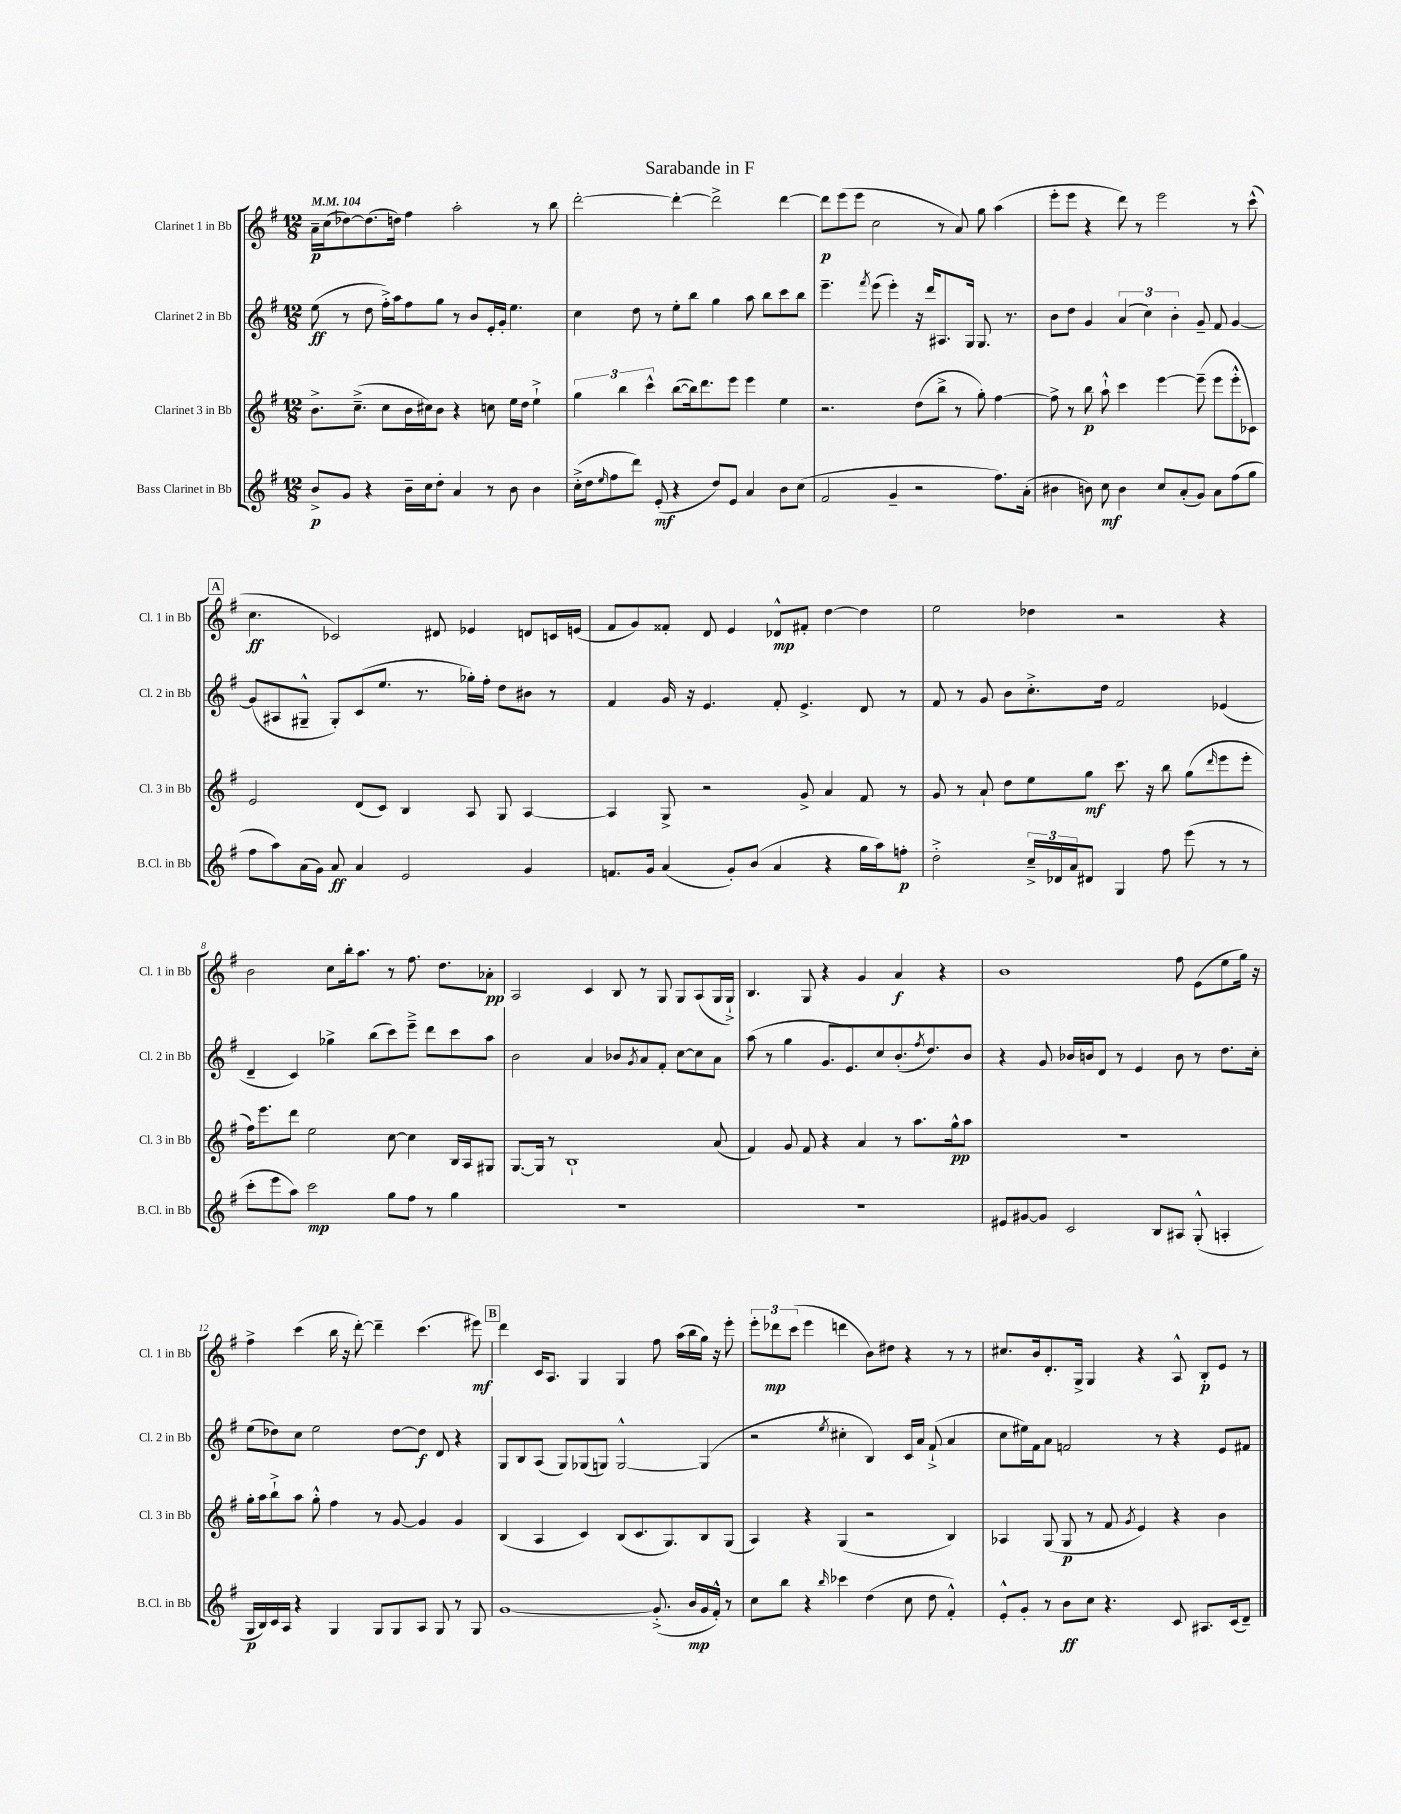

**kern	**kern	**kern	**kern
*staff4	*staff3	*staff2	*staff1
*clefG2	*clefG2	*clefG2	*clefG2
*k[f#]	*k[f#]	*k[f#]	*k[f#]
*M12/8	*M12/8	*M12/8	*M12/8
*MM104	*MM104	*MM104	*MM104
8b^	8.b^	(8ee	16a~
.	.	.	(16cc
8g	.	8r	[8dd-)
.	(8.cc~^	.	.
4r	.	8dd	(8.dd-]
.	8cc	16ff#'^)	.
.	.	16aa	16dd)
16b~	16b	8ff#	4ff#
16cc	16cc#)	.	.
8dd'	8b	8gg	.
4a	4r	8r	2aa'
.	.	8b	.
8r	8cc	16e'	.
.	.	16g'	.
8b	16ee	4.ee	.
.	16dd	.	.
4b	4ee`^	.	8r
.	.	.	8bb
=	=	=	=
(16cc'^	6gg	4cc	[2ddd'
16dd	.	.	.
16qqee	.	.	.
8ff#	.	.	.
.	6bb	.	.
8ddd)	.	8dd	.
.	6ccc^^	.	.
(8e'	.	8r	.
4r	([8bb	8ee'	4ddd'_
.	16bb])	8bb	.
.	8.ddd	.	.
8dd)	.	4gg	2ddd^]
8e	8eee	.	.
4a	4eee	8aa	.
.	.	8bb	.
8b	4ee	8ccc	[4ddd
(8cc	.	8bb	.
=	=	=	=
2f#	2.r	4.eee~	8ddd]
.	.	.	(8eee
.	.	.	8eee
.	.	8qfff#	.
.	.	(8eee	2cc
4g~	.	4eee')	.
2r	(8dd	16r	.
.	.	16ddd	.
.	8bb^	8.A#	8r
.	8r	.	8a)
.	.	16G	.
.	8gg')	8.G	8gg
8.ff#)	[4ff#	.	(4aa
.	.	8.r	.
(16a'	.	.	.
=	=	=	=
4b#	8ff#^]	8b	8eee'
.	8r	8dd	8eee
8b)	8bb	4g	4r
8cc	8aa`^^	.	.
4b	4ccc	(6a	8ddd)
.	.	.	8r
.	.	6cc)	.
8cc	[4eee	.	2eee
.	.	6b'	.
(8a'	.	.	.
8g)	(8eee~]	8g~	.
8a	8eee	8f#	.
(8ff#	8eee'^^	[4g	8r
8gg	8c-)	.	(8ccc^^
=	=	=	=
8ff#	2e	(8g]	4.cc
8aa)	.	8A#	.
(16a	.	8G#~^^	.
16g)	.	.	.
8a	.	8G#')	2c-)
4a	(8d	(8c	.
.	8c)	8.ee	.
2e	4B	.	.
.	.	8.r	.
.	.	.	8d#
.	8A	16gg-')	4e-
.	.	16ff#'	.
.	8G	8dd	.
4g	[4A	8b#	8d
.	.	8r	16c
.	.	.	(16e
=	=	=	=
8.f	4A]	4f#	8f#
.	.	.	8g)
16g	.	.	.
(4a	8G^	16g	8f##'
.	.	16r	.
.	2r	4.e	8d
8g')	.	.	4e
(8b	.	.	.
4a	.	8f#'	8d-^^
.	8g^	4.e^	8f#'
4r	4a	.	[4dd
16gg	8f#	8d	4dd]
16aa)	.	.	.
8ff'	8r	8r	.
=	=	=	=
2dd'^	8g	8f#	2ee
.	8r	8r	.
.	8a`	8g	.
.	8dd	8b	.
24cc~^	8ee	8.cc'^	4dd-
24d-	.	.	.
24a	.	.	.
8d#	8gg	.	.
.	.	16dd	.
4G	8.ccc	2f#	2r
.	16r	.	.
8ff#	8bb	.	.
(8eee	(8gg	.	.
.	16qqddd	.	.
8r	8eee	(4e-	4r
8r	8eee'	.	.
=	=	=	=
8ccc'	16ff#)	4d~	2b
.	8.eee	.	.
8eee	.	.	.
8aa)	8ddd	4c)	.
2ccc	2ee	.	.
.	.	4gg-^	8cc
.	.	.	16bb'
.	.	.	8.aa
.	.	(8bb	.
8gg	[8cc	8ccc)	8r
8ff#	4cc]	8eee~^	8.ff#
8r	.	8ddd	.
.	.	.	8.dd
4gg	16B	8ccc	.
.	16A	.	.
.	8G#	8aa	8a-'
=	=	=	=
1.r	[8.G	2b	2A
.	16G]	.	.
.	8r	.	.
.	1B`	.	.
.	.	4a	4c
.	.	8b-	8B
.	.	8qg	.
.	.	8a	8r
.	.	8f#'	8G
.	.	[8cc	8G
.	.	8cc]	(8A
.	(8a	8a	16G
.	.	.	16G`^)
=	=	=	=
1.r	4f#)	(8aa	4.B
.	.	8r	.
.	8g	4gg	.
.	8f#	.	8G
.	4r	8.g	4r
.	.	8.e)	.
.	4a	.	4g
.	.	8cc	.
.	8r	(8.b'	4a
.	8.aa	.	.
.	.	8qff#	.
.	.	8.dd)	.
.	.	.	4r
.	16gg^^	.	.
.	8aa	8b	.
=	=	=	=
8e#	1.r	4r	1b
[8g#	.	.	.
8g#]	.	8g	.
2c	.	16b-	.
.	.	16b	.
.	.	8d	.
.	.	8r	.
.	.	4e	.
8B	.	.	.
8A#	.	8b	8ff#
(8G'^^	.	8r	(8e
4A'	.	8.dd	8ee
.	.	.	16gg)
.	.	16cc'	16r
=	=	=	=
16G	16gg'	(8ee	4ff#^
16B)	16aa	.	.
16c	8bb`^	8dd-)	.
16A	.	.	.
4r	8aa	8cc	(4ccc
.	8gg'^^	2ee	.
4G	4ff#	.	16bb
.	.	.	16r
.	.	.	[8ddd')
8G	8r	.	4ddd~]
8G	[8g	[8dd-	.
8A	4g]	8dd-]	(4.ccc
8G	.	8d	.
8r	4g	4r	.
8G	.	.	8eee#)
=	=	=	=
[1g	(4B	8G	4ddd
.	.	8B	.
.	4A	(8A	16c
.	.	.	8.A
.	.	8G)	.
.	4c)	(8G-	4G
.	.	8G)	.
.	(8B	[2G^^	4G
.	8.c	.	.
(8.g'^]	.	.	8ff#
.	8.G)	.	.
.	.	.	(16aa
16b	.	.	16bb
16g	8B	(4G]	16gg)
16f#'^^)	.	.	16r
8r	(8G	.	8eee'
=	=	=	=
8cc	4A)	2r	12eee'
.	.	.	12ddd-
8bb	.	.	.
.	.	.	(12ccc
4r	4r	.	4eee
16qqbb	.	8qee	.
4ccc-	(4G	4cc#'	4ddd
(4dd	2r	4B)	8b)
.	.	.	8dd#
8cc	.	16c	4r
.	.	16a	.
8dd	.	(8f#`^	.
4f#'^^)	4B)	4a	8r
.	.	.	8r
=	=	=	=
8e'^^	4A-	8cc	8.cc#
8g'	.	16ee#)	.
.	.	16f#	16b
8r	(8G	8a	8.d'
8b	8G	2f	.
.	.	.	16G^
8cc	8r	.	4G
4.r	8f#	.	.
.	8qg	.	.
.	4e)	.	4r
.	.	8r	.
8c	4r	4r	8A^^
8.A#	.	.	8B'
.	4b	8e	8e
(16c	.	.	.
8d~)	.	8f#	8r
==	==	==	==
*-	*-	*-	*-
